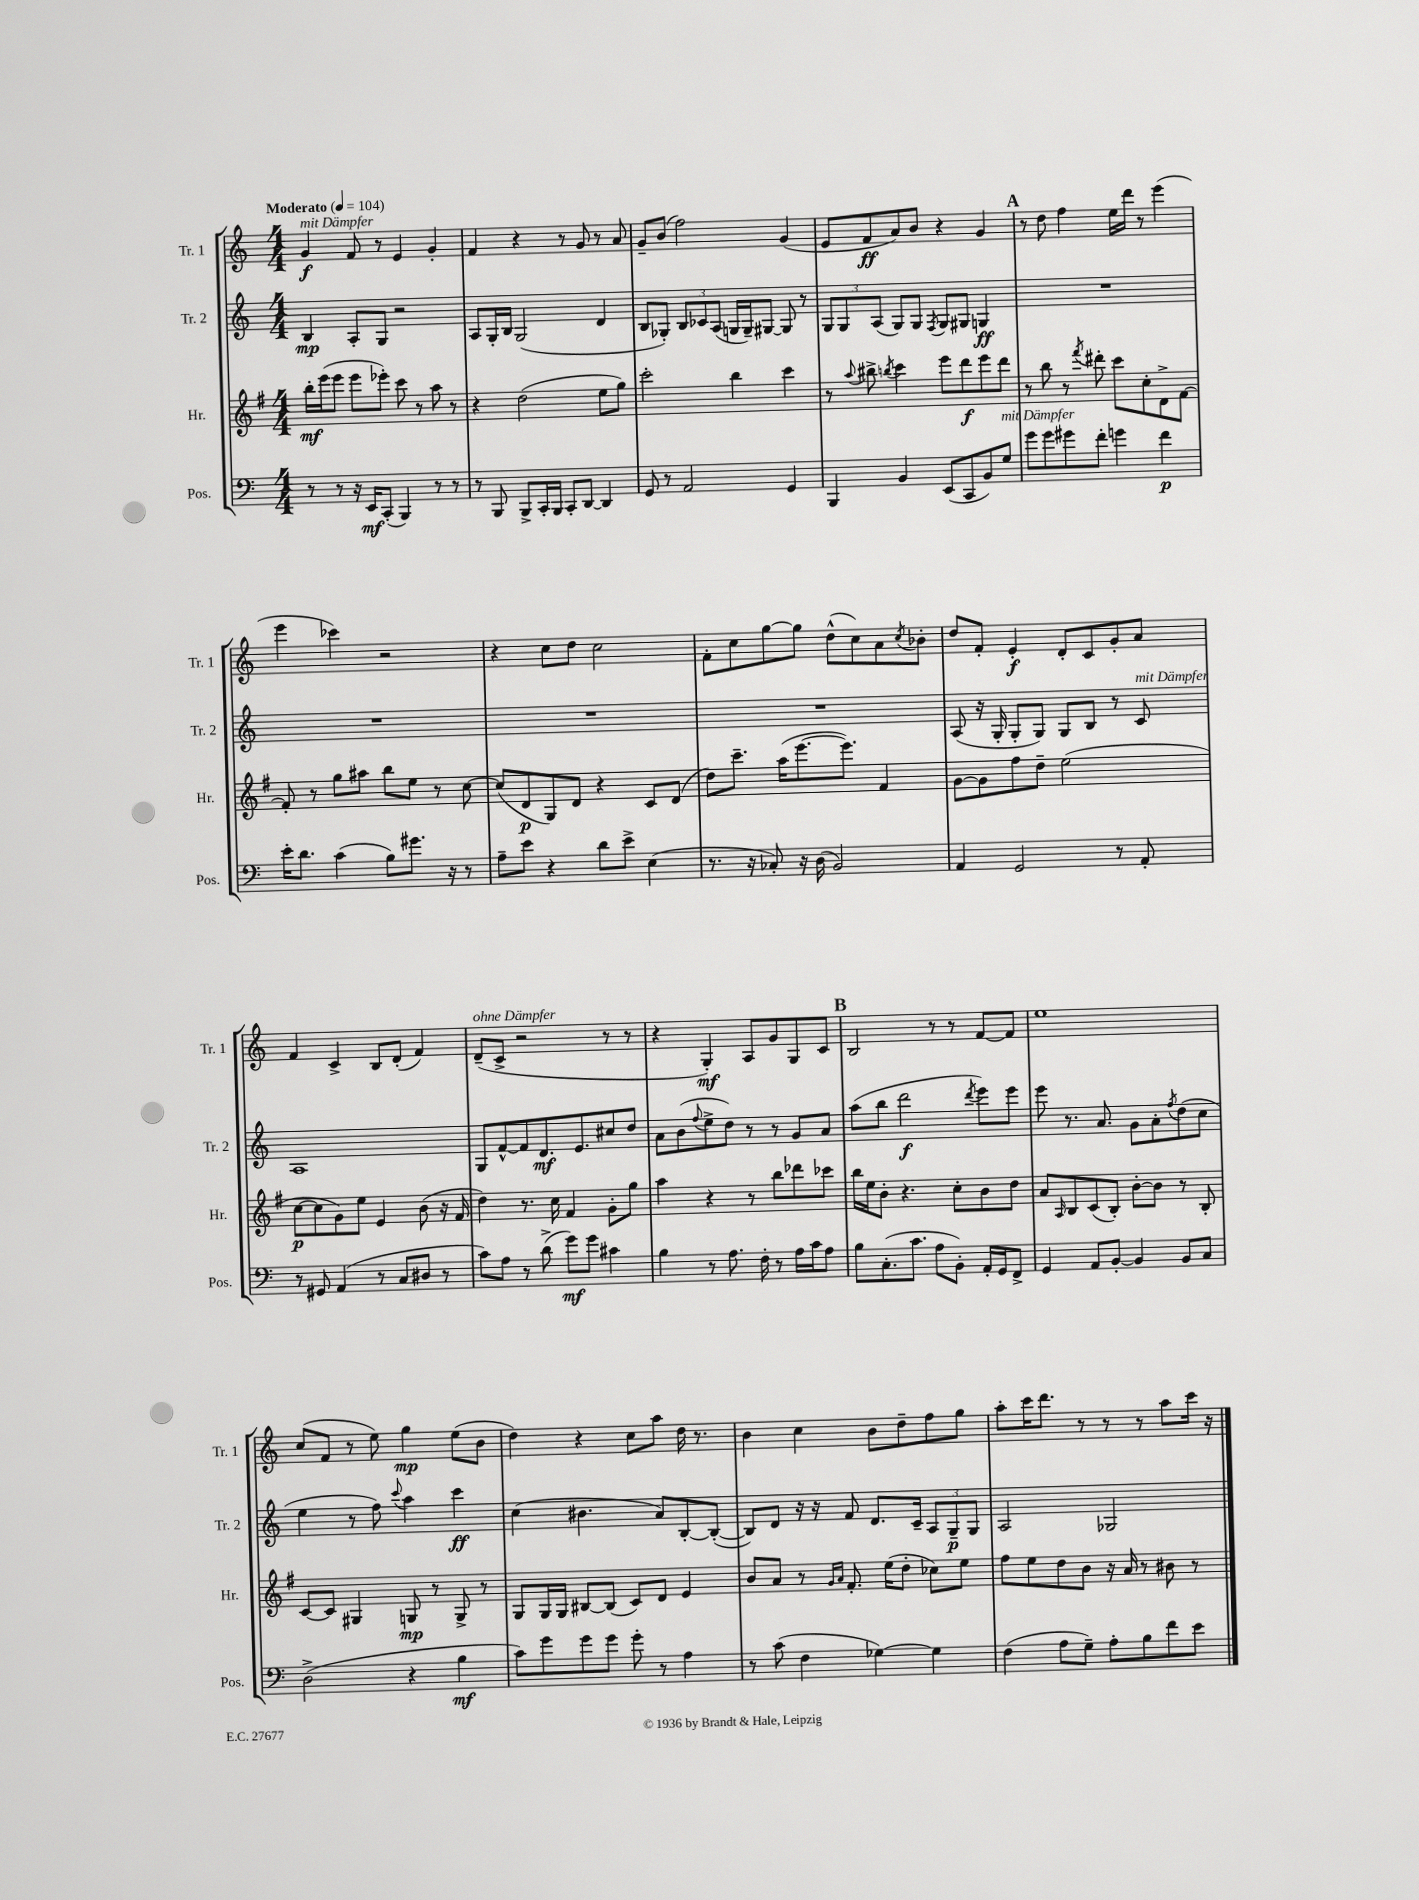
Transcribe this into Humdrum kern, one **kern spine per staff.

**kern	**dynam	**kern	**dynam	**kern	**dynam	**kern	**dynam
*part4	*part4	*part3	*part3	*part2	*part2	*part1	*part1
*staff4	*staff4	*staff3	*staff3	*staff2	*staff2	*staff1	*staff1
*I"Pos.	*	*I"Hr.	*	*I"Tr. 2	*	*I"Tr. 1	*
*I'Pos.	*	*I'Hr.	*	*I'Tr. 2	*	*I'Tr. 1	*
*clefF4	*	*clefG2	*	*clefG2	*	*clefG2	*
*k[]	*	*k[f#]	*	*k[]	*	*k[]	*
*M4/4	*	*M4/4	*	*M4/4	*	*M4/4	*
*MM104	*	*MM104	*	*MM104	*	*MM104	*
=1	=1	=1	=1	=1	=1	=1	=1
!	!	!	!	!	!	!LO:TX:a:B:t=Moderato	!
!	!	!	!	!	!	!LO:TX:a:i:t=mit Dämpfer	!
8r	.	16bb'\LL	mf	4B/	mp	4g/	f
.	.	(16eee\J	.	.	.	.	.
8r	.	8eee\J	.	.	.	.	.
16r	.	8eee\L	.	8A'/L	.	8f/	.
16EE/KL	mf	.	.	.	.	.	.
(8CC'/J	.	8eee-X'\J)	.	8G/J	.	8r	.
4BBB/)	.	8ccc\	.	2r	.	4e/	.
.	.	8r	.	.	.	.	.
8r	.	8aa\	.	.	.	4g'/	.
8r	.	8r	.	.	.	.	.
=2	=2	=2	=2	=2	=2	=2	=2
8r	.	4r	.	8A/L	.	4f/	.
8BBB/	.	.	.	16G'/L	.	.	.
.	.	.	.	16B/JJ	.	.	.
8BBB^/L	.	(2dd\	.	(2G/	.	4r	.
16CC'/L	.	.	.	.	.	.	.
16BBB/JJ	.	.	.	.	.	.	.
8CC'/L	.	.	.	.	.	8r	.
[8DD/J	.	.	.	.	.	8g/	.
4DD/]	.	8ee\L	.	4d/	.	8r	.
.	.	8gg\J)	.	.	.	8a/	.
=3	=3	=3	=3	=3	=3	=3	=3
8GG/	.	2ccc'\	.	8B/L	.	8g~/L	.
8r	.	.	.	8G-X'/J)	.	(8b/J	.
2AA/	.	.	.	12B/L	.	2ff\)	.
.	.	.	.	12c-X/	.	.	.
.	.	.	.	(12A/J	.	.	.
.	.	4bb\	.	16Gn/LL	.	.	.
.	.	.	.	16G~/J)	.	.	.
.	.	.	.	[8G#X/J	.	.	.
4GG/	.	4ccc\	.	8G#/]	.	(4g/	.
.	.	.	.	8r	.	.	.
=4	=4	=4	=4	=4	=4	=4	=4
4BBB/	.	8r	.	12G/L	.	8e/L	.
.	.	.	.	12G/	.	.	.
.	.	8qqaa/	.	.	.	.	.
.	.	8bb#X^\	.	.	.	8f/	ff
.	.	.	.	(12A/J	.	.	.
.	.	8qbbn/	.	.	.	.	.
4BB/	.	4ccc\	.	8G/L)	.	8a/)	.
.	.	.	.	8G/J	.	8b/J	.
.	.	.	.	8qF/	.	.	.
(8EE/L	.	8eee\L	.	8G/L	.	4r	.
8CC/	.	8ddd\	f	8G#X/J	.	.	.
8BB/)	.	8eee\	.	4Gn/	ff	4g/	.
!LO:TX:a:i:t=mit Dämpfer	!	!	!	!	!	!	!
8G/J	.	8ddd\J	.	.	.	.	.
!!LO:REH:place=s1:t=A
=5	=5	=5	=5	=5	=5	=5	=5
8g\L	.	8r	.	1r	.	8r	.
8g\	.	8bb\	.	.	.	8dd\	.
8g#X\	.	8r	.	.	.	4ff\	.
.	.	8qfff#/	.	.	.	.	.
8f'\J	.	8ddd#X'\	.	.	.	.	.
4gn\	.	8ccc\L	.	.	.	16ee\LL	.
.	.	.	.	.	.	16ddd\JJ	.
.	.	8cc'\	.	.	.	8r	.
4f\	p	8d^\	.	.	.	(4eee\	.
.	.	[8f#\J	.	.	.	.	.
!!LO:LB:g=z
=6	=6	=6	=6	=6	=6	=6	=6
16e'\KL	.	8f#'/]	.	1r	.	4eee\	.
8.d\J	.	.	.	.	.	.	.
.	.	8r	.	.	.	.	.
(4c\	.	8gg\L	.	.	.	4ccc-X\)	.
.	.	8aa#X\J	.	.	.	.	.
8B\L)	.	8bb\L	.	.	.	2r	.
8.g#X\J	.	8ee\J	.	.	.	.	.
.	.	8r	.	.	.	.	.
16r	.	.	.	.	.	.	.
8r	.	[8cc\	.	.	.	.	.
=7	=7	=7	=7	=7	=7	=7	=7
8A~\L	.	(8cc/L]	.	1r	.	4r	.
8e\J	.	8d/	p	.	.	.	.
4r	.	8G/)	.	.	.	8cc\L	.
.	.	8d/J	.	.	.	8dd\J	.
8d\L	.	4r	.	.	.	2cc\	.
8e^\J	.	.	.	.	.	.	.
(4E\	.	8c/L	.	.	.	.	.
.	.	(8d/J	.	.	.	.	.
=8	=8	=8	=8	=8	=8	=8	=8
8.r	.	8dd\L)	.	1r	.	8f'\L	.
.	.	8.ccc~\J	.	.	.	8cc\	.
16r	.	.	.	.	.	.	.
8C-X'/)	.	.	.	.	.	[8gg\	.
.	.	(16aa\KL	.	.	.	.	.
16r	.	[8.eee\	.	.	.	8gg\J]	.
(16D\	.	.	.	.	.	.	.
2BB/)	.	.	.	.	.	(8dd^^\L	.
.	.	8.eee\J])	.	.	.	.	.
.	.	.	.	.	.	8cc\)	.
.	.	4f#/	.	.	.	8a\	.
.	.	.	.	.	.	8qcc/	.
.	.	.	.	.	.	8b-X'\J	.
=9	=9	=9	=9	=9	=9	=9	=9
4AA/	.	[8g\L	.	(8A/	.	8dd/L	.
.	.	8g\]	.	16r	.	8f'/J	.
.	.	.	.	16G'/	.	.	.
2GG/	.	8ff#\	.	8G'/L	.	4e'/	f
.	.	8dd~\J	.	8G/J)	.	.	.
.	.	(2ee\	.	8G/L	.	8d'/L	.
.	.	.	.	8B/J	.	8c/	.
8r	.	.	.	8r	.	8g'/	.
!	!	!	!	!LO:TX:a:i:t=mit Dämpfer	!	!	!
8AA'/	.	.	.	8c/	.	8a/J	.
!!LO:LB:g=z
=10	=10	=10	=10	=10	=10	=10	=10
8r	.	[8cc\L	p	1A	.	4f/	.
8GG#X/	.	8cc\]	.	.	.	.	.
(4AA/	.	8g\)	.	.	.	4c^/	.
.	.	8ee\J	.	.	.	.	.
8r	.	4e/	.	.	.	8B/L	.
8C/L	.	.	.	.	.	(8d'/J	.
8D#X/J	.	(8b\	.	.	.	4f/)	.
8r	.	16r	.	.	.	.	.
.	.	16f#/	.	.	.	.	.
=11	=11	=11	=11	=11	=11	=11	=11
!	!	!	!	!	!	!LO:TX:a:i:t=ohne Dämpfer	!
8c\L)	.	4dd\)	.	8G/L	.	(8d~/L	.
8A\J	.	.	.	[8f^^/	.	8c^/J	.
8r	.	8.r	.	8f/]	.	2r	.
(8d^\	.	.	.	8.d/	mf	.	.
.	.	16cc\	.	.	.	.	.
8g\L)	mf	4f#/	.	.	.	.	.
.	.	.	.	8.e/	.	.	.
8g\J	.	.	.	.	.	.	.
4c#X\	.	8g'\L	.	8cc#X/	.	8r	.
.	.	8gg\J	.	8dd/J	.	8r	.
=12	=12	=12	=12	=12	=12	=12	=12
4B\	.	4aa\	.	8a\L	.	4r	.
.	.	.	.	(8b\	.	.	.
.	.	.	.	8qqff/	.	.	.
8r	.	4r	.	8ee^\	.	4G'/)	mf
8.A\	.	.	.	8dd\J)	.	.	.
.	.	8r	.	8r	.	8A/L	.
16F'\	.	.	.	.	.	.	.
8r	.	8bb\L	.	8r	.	8g/	.
16A\LL	.	8ddd-X\	.	8g/L	.	8G/	.
16c\J	.	.	.	.	.	.	.
8A\J	.	8ccc-X\J	.	8a/J	.	8c/J	.
!!LO:REH:place=s1:t=B
=13	=13	=13	=13	=13	=13	=13	=13
8B\L	.	16bb\LL	.	(8aa\L	.	2B/	.
.	.	16ee\J	.	.	.	.	.
(8.C'\	.	8b'\J	.	8bb\J	.	.	.
.	.	4.r	.	2ddd\	f	.	.
8.c\J	.	.	.	.	.	.	.
8A\L	.	.	.	.	.	8r	.
8BB'\J)	.	8cc'\L	.	.	.	8r	.
.	.	.	.	8qddd/	.	.	.
16AA'/LL	.	8b\	.	8eee\L)	.	[8f/L	.
16GG/J	.	.	.	.	.	.	.
8FF^/J	.	8dd\J	.	8eee\J	.	8f/J]	.
=14	=14	=14	=14	=14	=14	=14	=14
4GG/	.	8a/L	.	8eee\	.	1ee	.
.	.	16qqA/	.	.	.	.	.
.	.	8B/	.	8.r	.	.	.
8AA/L	.	(8c/	.	.	.	.	.
.	.	.	.	8.a/	.	.	.
[8BB'/J	.	8B'/J)	.	.	.	.	.
4BB/]	.	[8b'\L	.	8g\L	.	.	.
.	.	8b\J]	.	8a'\	.	.	.
.	.	.	.	8qff/	.	.	.
8BB/L	.	8r	.	(8dd\	.	.	.
8C/J	.	8B'/	.	8cc\J	.	.	.
!!LO:LB:g=z
=15	=15	=15	=15	=15	=15	=15	=15
(2D^\	.	[8c/L	.	4ee\	.	(8cc/L	.
.	.	8c/J]	.	.	.	8f/J	.
.	.	4G#X/	.	8r	.	8r	.
.	.	.	.	8ff\)	.	8ee\)	.
.	.	.	.	8qqccc/	.	.	.
4r	.	8Gn/	mp	4aa\	.	4gg\	mp
.	.	8r	.	.	.	.	.
4B\	mf	8G^/	.	4ccc\	ff	(8ee\L	.
.	.	8r	.	.	.	8b\J	.
=16	=16	=16	=16	=16	=16	=16	=16
8c\L)	.	8G/L	.	(4cc\	.	4dd\)	.
8g\	.	16G/L	.	.	.	.	.
.	.	16G/JJ	.	.	.	.	.
8g\	.	[8B#X/L	.	4.b#X\	.	4r	.
8g\J	.	(8B#/J]	.	.	.	.	.
8g'\	.	8c/L)	.	.	.	8cc\L	.
8r	.	8d/J	.	8a/L)	.	8aa\J	.
4A\	.	4e/	.	[8B'/	.	16dd\	.
.	.	.	.	.	.	8.r	.
.	.	.	.	(8B'/J_	.	.	.
=17	=17	=17	=17	=17	=17	=17	=17
8r	.	8b/L	.	8B/L])	.	4b\	.
(8c\	.	8a/J	.	8d/J	.	.	.
4F\	.	8r	.	16r	.	4cc\	.
.	.	.	.	16r	.	.	.
.	.	16qqg/LL	.	.	.	.	.
.	.	16qqa/JJ	.	.	.	.	.
.	.	8.f#'/	.	8f/	.	.	.
[4G-X\)	.	.	.	8.d/L	.	8b\L	.
.	.	(16ee\KL	.	.	.	.	.
.	.	8dd'\J	.	.	.	8dd~\	.
.	.	.	.	16c~/Jk	.	.	.
4G-\]	.	8cc-X\L)	.	12A/L	.	8ff\	.
.	.	.	.	12G~/	p	.	.
.	.	8ee\J	.	.	.	8gg\J	.
.	.	.	.	12G/J	.	.	.
=18	=18	=18	=18	=18	=18	=18	=18
(4F\	.	8ff#\L	.	2A/	.	8aa'\L	.
.	.	8ee\	.	.	.	16ccc\K	.
.	.	.	.	.	.	8.ddd\J	.
8A\L	.	8dd\	.	.	.	.	.
8G~\J)	.	8b\J	.	.	.	8r	.
8A'\L	.	16r	.	2G-X/	.	8r	.
.	.	16a/	.	.	.	.	.
8B\	.	8r	.	.	.	8r	.
8f\	.	8b#X\	.	.	.	8aa\L	.
8e\J	.	8r	.	.	.	16ccc\Jk	.
.	.	.	.	.	.	16r	.
==	==	==	==	==	==	==	==
*-	*-	*-	*-	*-	*-	*-	*-
